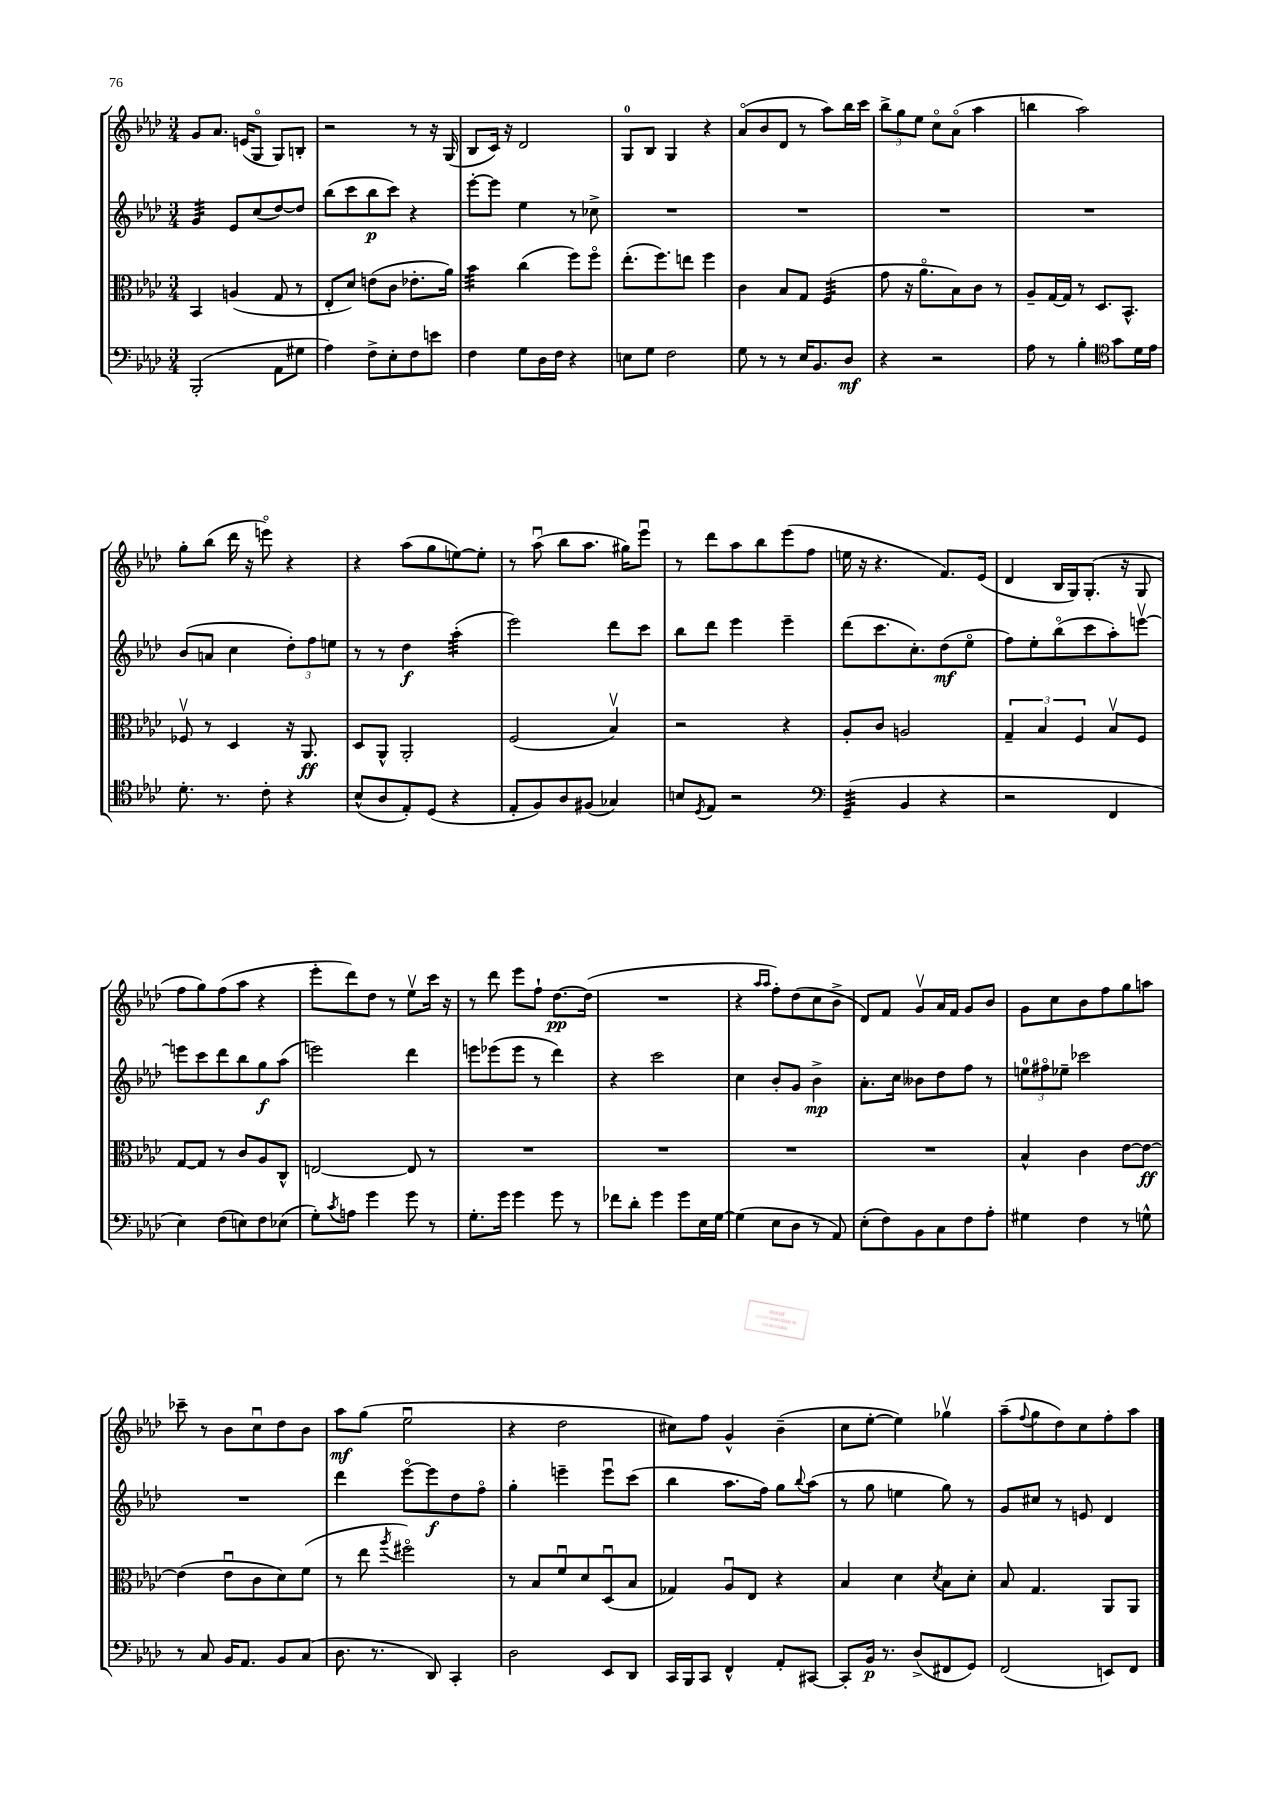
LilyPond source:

<<
\new StaffGroup <<
\new Staff = "s0" {
    \clef treble \key aes \major \numericTimeSignature \time 3/4
    g'8 aes'8. e'16( g8\flageolet g8) b8-. |
    r2 r8 r16 g16( |
    bes8 c'16) r16 des'2 |
    g8-0 bes8 g4 r4 |
    aes'8\flageolet( bes'8 des'8 r8 aes''8) bes''16 c'''16 |
    \tuplet 3/2 { bes''8-> g''8 ees''8 } c''8\flageolet aes'8\flageolet( aes''4 |
    b''4 aes''2) |
    g''8-. bes''8( des'''16 r16 e'''8\flageolet) r4 |
    r4 aes''8( g''8 e''8~) e''8-. |
    r8 aes''8\downbow( bes''8 aes''8. gis''16) ees'''8\downbow |
    r8 des'''8 aes''8 bes''8 ees'''8( f''8 |
    e''16 r16 r4. f'8.) ees'16( |
    des'4 bes16 g16) g8.-.( r16 g8 |
    f''8 g''8) f''8( aes''8 r4 |
    ees'''8-. des'''8) des''8 r8 ees''8\upbow c'''16 r16 |
    r8 des'''8 ees'''8 f''8-! des''8.~\pp des''16( |
    R2. |
    r4 \grace { aes''16 aes''16 } f''8-.) des''8( c''8 bes'8-> |
    des'8) f'8 g'8\upbow aes'16 f'16 g'8 bes'8 |
    g'8 c''8 bes'8 f''8 g''8 a''8 |
    ces'''8-- r8 bes'8 c''8\downbow des''8 bes'8 |
    aes''8\mf g''8( ees''2\downbow |
    r4 des''2 |
    cis''8) f''8 g'4-^ bes'4--( |
    c''8 ees''8~-. ees''4) ges''4\upbow |
    aes''8--( \appoggiatura { f''8 } g''8 des''8) c''8 f''8-. aes''8 \bar "|." |
}
\new Staff = "s1" {
    \clef treble \key aes \major \numericTimeSignature \time 3/4
    g'4:32 ees'8 c''8( des''8~) des''8 |
    bes''8( c'''8 bes''8\p c'''8) r4 |
    ees'''8~-. ees'''8 ees''4 r8 ces''8-> |
    R2. |
    R2. |
    R2. |
    R2. |
    bes'8( a'8 c''4 \tuplet 3/2 { des''8-.) f''8 e''8 } |
    r8 r8 des''4\f aes''4:32-.( |
    ees'''2) des'''8 c'''8 |
    bes''8 des'''8 ees'''4 ees'''4-- |
    des'''8( c'''8. c''8.-.) des''8\mf( ees''8\flageolet |
    f''8) ees''8-. bes''8\flageolet( c'''8 aes''8-.) e'''8~\upbow |
    e'''8 c'''8 des'''8 bes''8 g''8\f aes''8( |
    e'''2) des'''4 |
    e'''8 ees'''8( ees'''8 r8 des'''4) |
    r4 c'''2 |
    c''4 bes'8-. g'8 bes'4->\mp |
    aes'8.-. c''16 beses'8 des''8 f''8 r8 |
    \tuplet 3/2 { e''8-0 fis''8\flageolet ees''8-- } ces'''2 |
    R2. |
    des'''4 ees'''8~\flageolet ees'''8\f des''8 f''8\flageolet |
    g''4-. e'''4-- e'''8\downbow c'''8( |
    bes''4 aes''8. f''16) g''8 \appoggiatura { bes''8 } aes''8( |
    r8 g''8 e''4 g''8) r8 |
    g'8 cis''8 r8 e'8 des'4 \bar "|." |
}
\new Staff = "s2" {
    \clef alto \key aes \major \numericTimeSignature \time 3/4
    bes,4 a4( g8 r8 |
    ees8-. des'8) e'8( c'8 ees'8.-. aes'16) |
    bes'4:32 c''4( f''8) f''8\flageolet |
    ees''8.-.( f''8.) e''8 f''4 |
    c'4 bes8 g8 f4:32( |
    g'8 r16 aes'8.\flageolet bes8) c'8 r8 |
    aes8-- g16~ g16 r8 des8. bes,8.-^ |
    fes8\upbow r8 des4 r16 aes,8.\ff |
    des8 aes,8-^ aes,2-. |
    f2( bes4\upbow) |
    r2 r4 |
    aes8-. c'8 a2 |
    \tuplet 3/2 { g4-- bes4 f4 } bes8\upbow f8 |
    g8~ g8 r8 c'8 aes8 c8-^ |
    e2~ e8 r8 |
    R2. |
    R2. |
    R2. |
    R2. |
    bes4-^ c'4 ees'8~ ees'8~\ff |
    ees'4( ees'8\downbow c'8 des'8) f'8( |
    r8 ees''8 \acciaccatura { aes''8 } fis''2\flageolet) |
    r8 bes8 f'8\downbow des'8 des8\downbow( bes8 |
    ges4) aes8\downbow ees8 r4 |
    bes4 des'4 \acciaccatura { des'8 } bes8 des'8-. |
    bes8 g4. aes,8 aes,8 \bar "|." |
}
\new Staff = "s3" {
    \clef bass \key aes \major \numericTimeSignature \time 3/4
    bes,,2-.( aes,8 gis8 |
    aes4) f8-> ees8-. f8 e'8 |
    f4 g8 des16 f16 r4 |
    e8 g8 f2 |
    g8 r8 r8 ees16 bes,8. des8\mf |
    r4 r2 |
    aes8 r8 bes4-. \clef tenor g'8 des'16 ees'16 |
    des'8.-. r8. c'8-. r4 |
    bes8-^( aes8 ees8-.) des8( r4 |
    ees8-. f8) aes8 fis8( ges4) |
    b8 \acciaccatura { des8 } ees8 r2 |
    \clef bass g,4:32--( bes,4 r4 |
    r2 f,4 |
    ees4) f8( e8) f8 ees8( |
    g8-.) \acciaccatura { c'8 } a8 g'4 g'8 r8 |
    g8.-. g'16 g'4 g'8 r8 |
    fes'8 des'8-. g'4 g'8 ees16 g16~ |
    g4( ees8 des8 r8 aes,8) |
    ees8-.( f8) bes,8 c8 f8 aes8-. |
    gis4 f4 r8 g8-^ |
    r8 c8 bes,16 aes,8. bes,8 c8( |
    des8. r8. des,8) c,4-. |
    des2 ees,8 des,8 |
    c,16 bes,,16 c,8 f,4-^ aes,8-. cis,8~ |
    cis,8-. bes,16\p r8. des8->( fis,8 g,8) |
    f,2( e,8) f,8 \bar "|." |
}
>>
>>
\layout { \context { \Score \remove "Bar_number_engraver" } }
